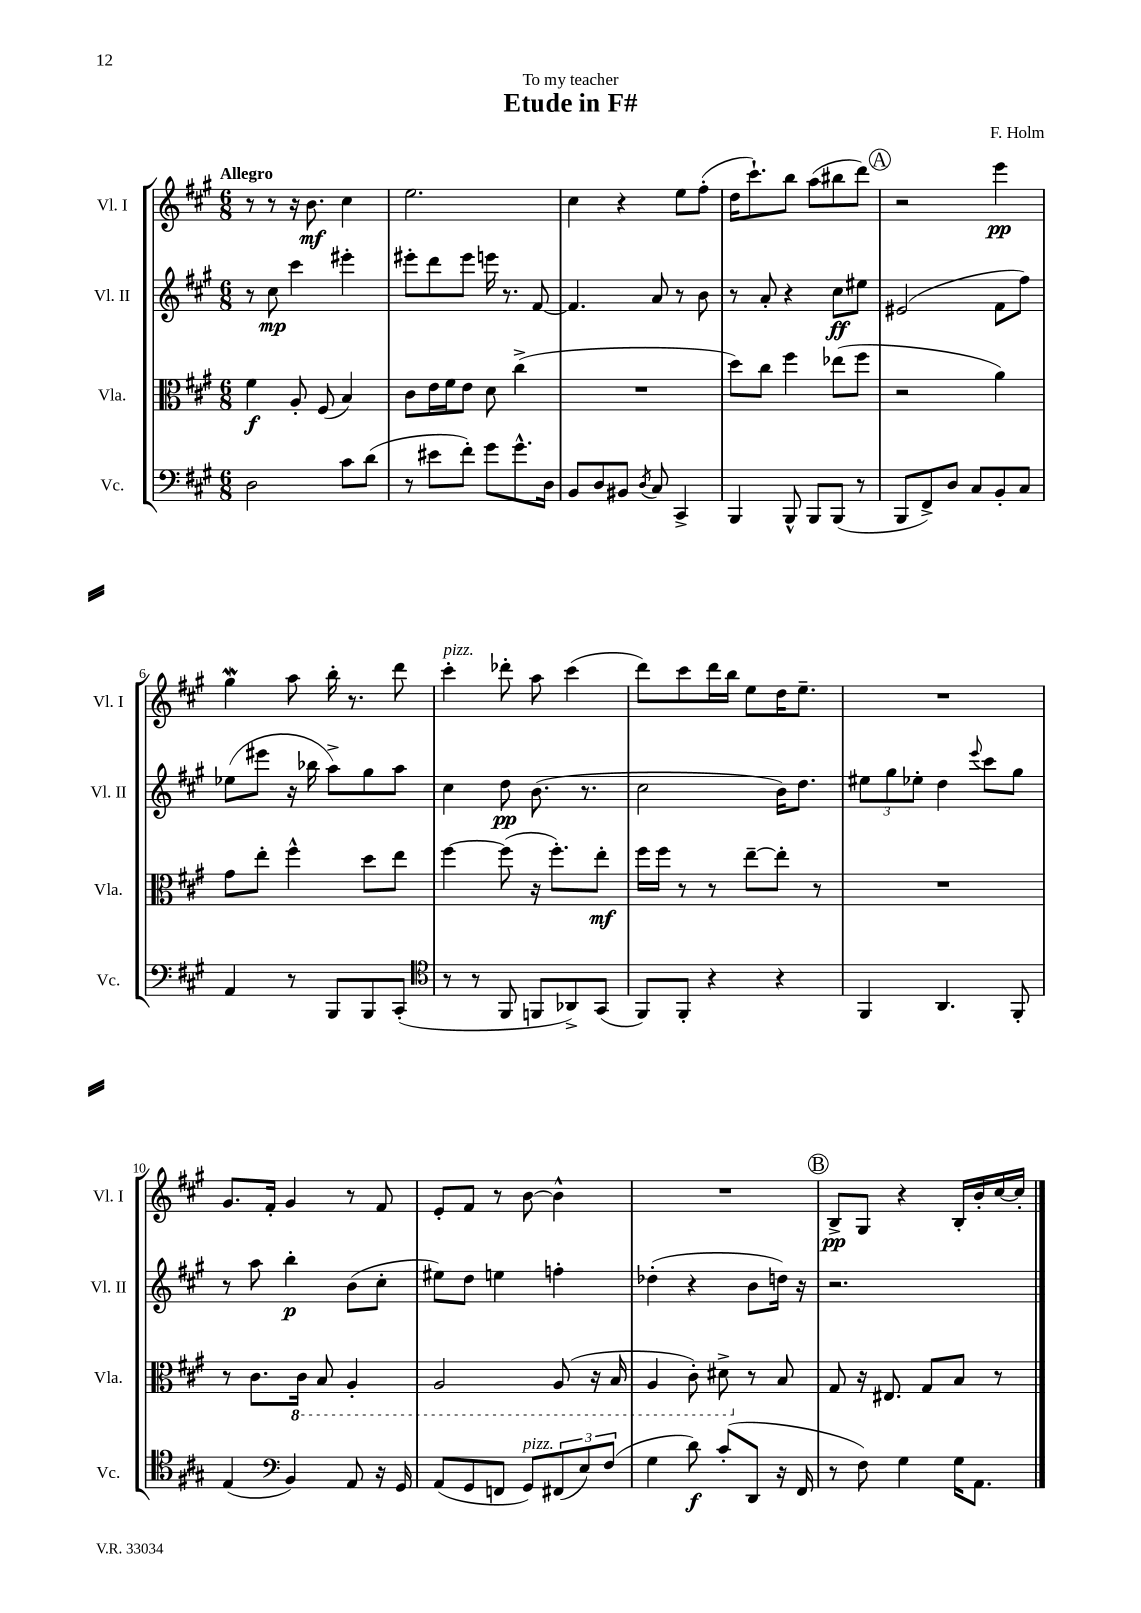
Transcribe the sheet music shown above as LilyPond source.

\header { title = "Etude in F#" composer = "F. Holm" dedication = "To my teacher" }
<<
\new StaffGroup <<
\new Staff = "s0" \with { instrumentName = "Vl. I" shortInstrumentName = "Vl. I" } {
    \clef treble \key a \major \numericTimeSignature \time 6/8 \tempo "Allegro"
    r8 r8 r16 b'8.\mf cis''4 |
    e''2. |
    cis''4 r4 e''8 fis''8-.( |
    d''16 cis'''8.-!) b''8 a''8( bis''8 d'''8) |
    \mark \markup { \circle "A" } r2 e'''4\pp |
    gis''4\mordent a''8 b''16-. r8. d'''8 |
    cis'''4-.^\markup { \italic "pizz." } des'''8-. a''8 cis'''4( |
    d'''8) cis'''8 d'''16 b''16 e''8 d''16 e''8.-- |
    R2. |
    gis'8. fis'16-. gis'4 r8 fis'8 |
    e'8-. fis'8 r8 b'8~ b'4-^ |
    R2. |
    \mark \markup { \circle "B" } b8->\pp gis8 r4 b16-. b'16-. cis''16~ cis''16-. \bar "|." |
}
\new Staff = "s1" \with { instrumentName = "Vl. II" shortInstrumentName = "Vl. II" } {
    \clef treble \key a \major \numericTimeSignature \time 6/8
    r8 cis''8\mp cis'''4 eis'''4-. |
    eis'''8-. d'''8 eis'''8 e'''16 r8. fis'8~ |
    fis'4. a'8 r8 b'8 |
    r8 a'8-. r4 cis''8\ff eis''8 |
    \mark \markup { \circle "A" } eis'2( fis'8 fis''8) |
    ees''8( eis'''8 r16 bes''16 a''8->) gis''8 a''8 |
    cis''4 d''8\pp b'8.( r8. |
    cis''2 b'16) d''8. |
    \tuplet 3/2 { eis''8 gis''8 ees''8-. } d''4 \appoggiatura { e'''8 } cis'''8 gis''8 |
    r8 a''8 b''4-.\p b'8( cis''8-. |
    eis''8) d''8 e''4 f''4-. |
    des''4-.( r4 b'8 d''16) r16 |
    \mark \markup { \circle "B" } r2. \bar "|." |
}
\new Staff = "s2" \with { instrumentName = "Vla." shortInstrumentName = "Vla." } {
    \clef alto \key a \major \numericTimeSignature \time 6/8
    fis'4\f a8-. fis8( b4) |
    cis'8 e'16 fis'16 e'8 d'8 cis''4->( |
    R2. |
    d''8) cis''8 fis''4 ees''8( fis''8 |
    \mark \markup { \circle "A" } r2 a'4) |
    gis'8 e''8-. fis''4-^ d''8 e''8 |
    fis''4~ fis''8( r16 fis''8.-.) e''8-.\mf |
    fis''16 fis''16 r8 r8 e''8~-- e''8-. r8 |
    R2. |
    r8 cis'8. \ottava #-1 cis16 b,8 a,4-. |
    a,2 a,8( r16 b,16 |
    a,4 cis8-.) dis8-> \ottava #0 r8 b8 |
    \mark \markup { \circle "B" } gis8 r16 eis8. gis8 b8 r8 \bar "|." |
}
\new Staff = "s3" \with { instrumentName = "Vc." shortInstrumentName = "Vc." } {
    \clef bass \key a \major \numericTimeSignature \time 6/8
    d2 cis'8 d'8( |
    r8 eis'8 fis'8-.) gis'8 gis'8.-^ d16 |
    b,8 d8 bis,8 \acciaccatura { d8 } cis8 cis,4-> |
    b,,4 b,,8-^ b,,8 b,,8( r8 |
    \mark \markup { \circle "A" } b,,8 fis,8->) d8 cis8 b,8-. cis8 |
    a,4 r8 b,,8 b,,8 cis,8-.( |
    \clef tenor r8 r8 fis,8 f,8 aes,8->) gis,8( |
    fis,8) fis,8-. r4 r4 |
    fis,4 a,4. fis,8-. |
    e4( \clef bass b,4) a,8 r16 gis,16 |
    a,8( gis,8 f,8 gis,8^\markup { \italic "pizz." }) \tuplet 3/2 { fis,8( e8) fis8( } |
    gis4 d'8\f) cis'8-.( d,8 r16 fis,16 |
    \mark \markup { \circle "B" } r8 fis8) gis4 gis16 a,8. \bar "|." |
}
>>
>>
